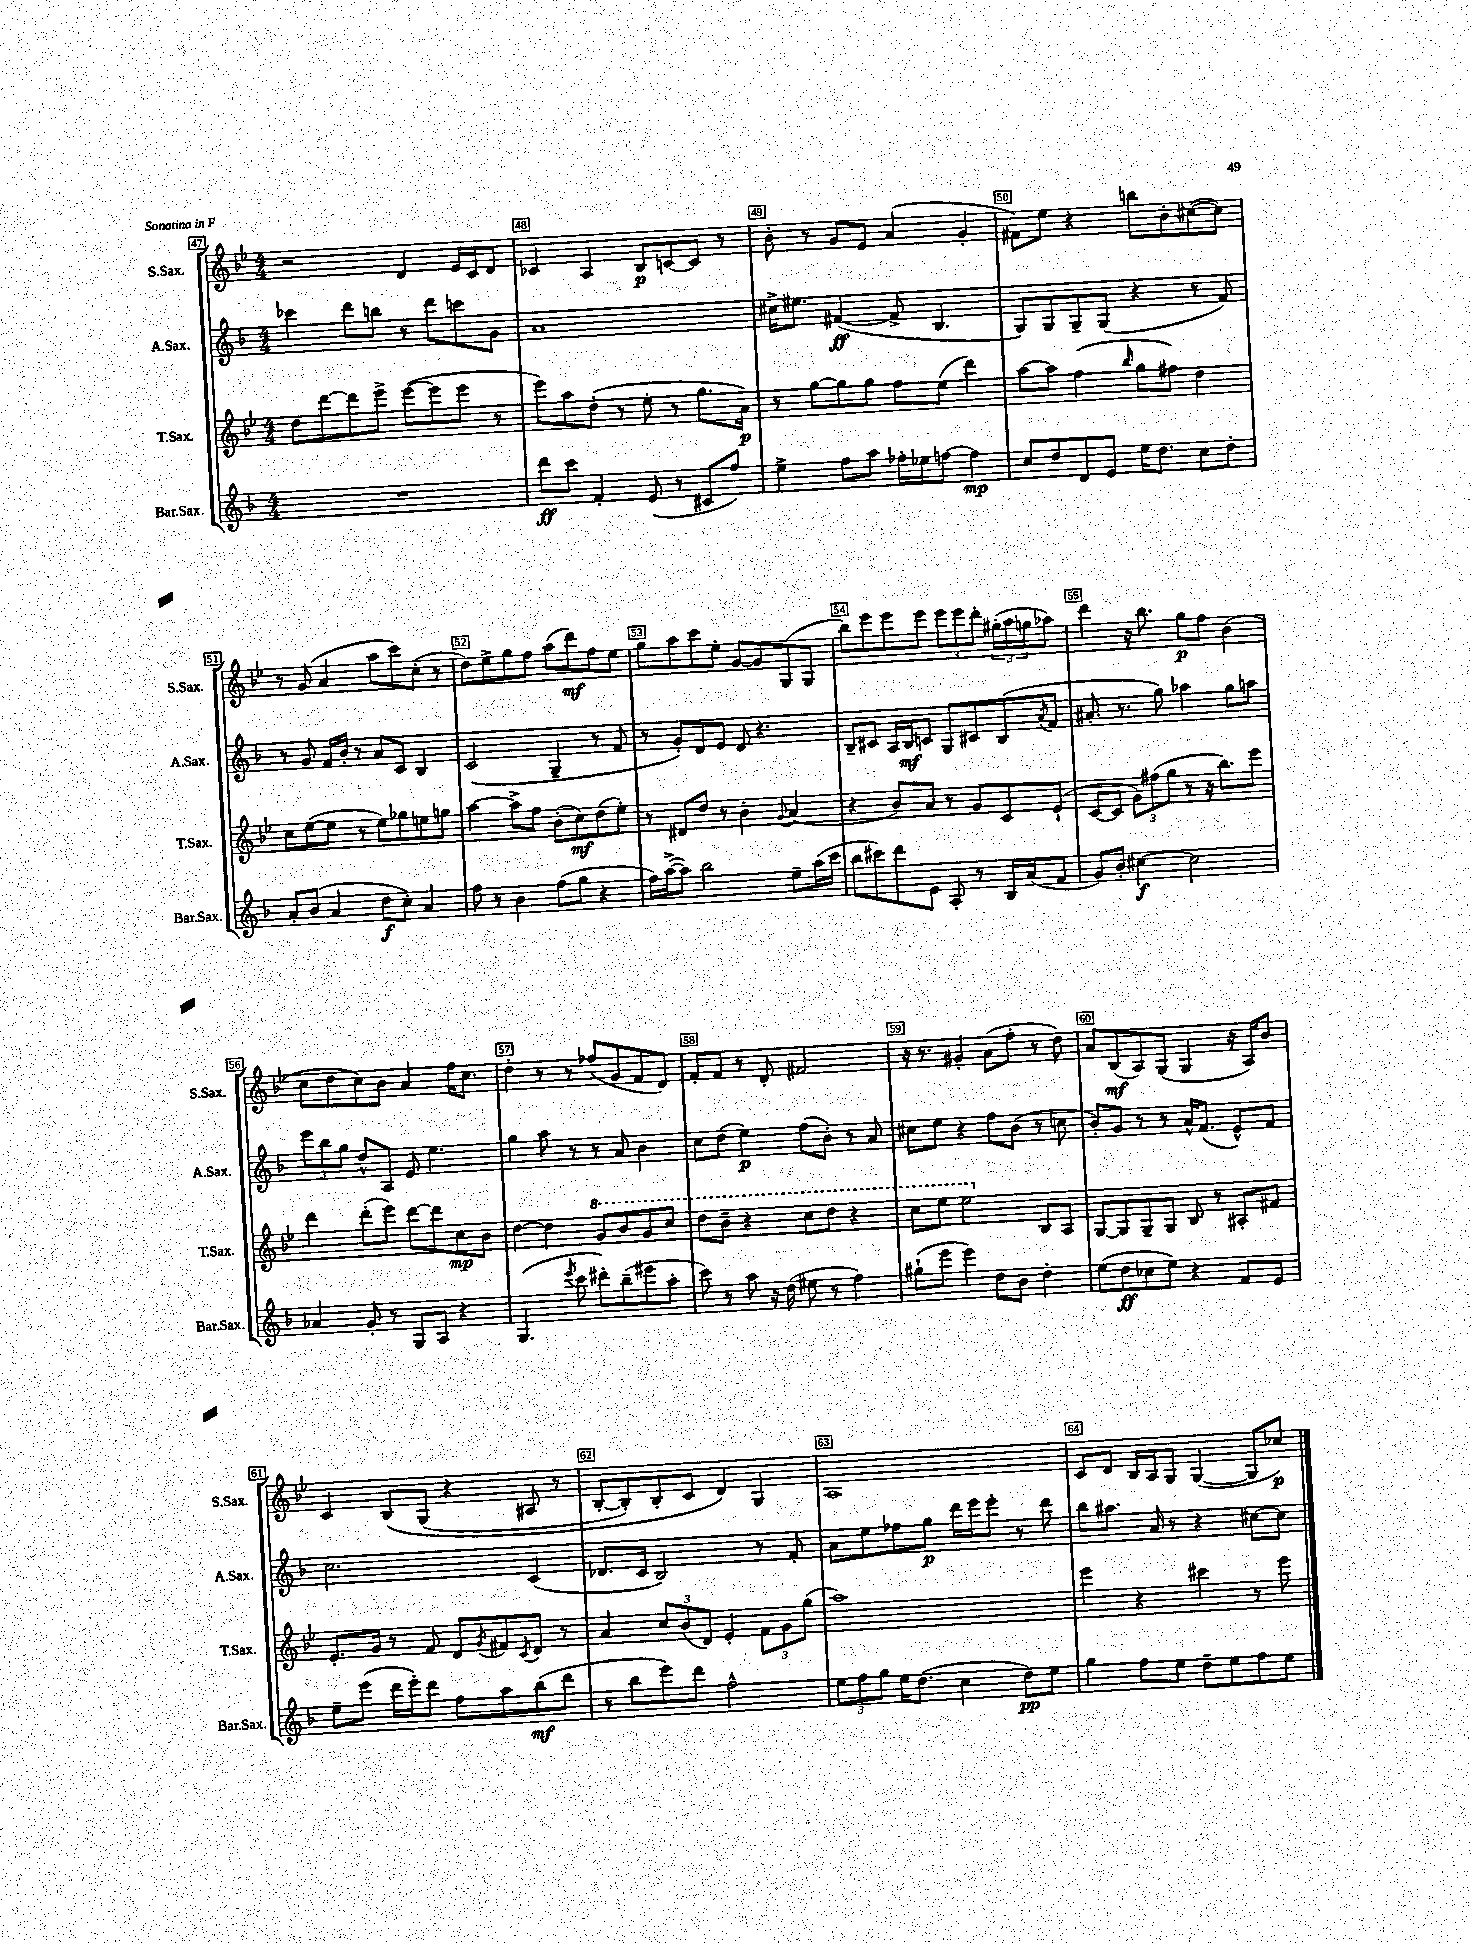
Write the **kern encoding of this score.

**kern	**dynam	**kern	**dynam	**kern	**dynam	**kern	**dynam
*part4	*part4	*part3	*part3	*part2	*part2	*part1	*part1
*staff4	*staff4	*staff3	*staff3	*staff2	*staff2	*staff1	*staff1
*I"Bar.Sax.	*	*I"T.Sax.	*	*I"A.Sax.	*	*I"S.Sax.	*
*I'Bar.Sax.	*	*I'T.Sax.	*	*I'A.Sax.	*	*I'S.Sax.	*
*clefG2	*	*clefG2	*	*clefG2	*	*clefG2	*
*k[b-]	*	*k[b-e-]	*	*k[b-]	*	*k[b-e-]	*
*M4/4	*	*M4/4	*	*M4/4	*	*M4/4	*
=47	=47	=47	=47	=47	=47	=47	=47
1r	.	8dd\L	.	4ccc-X\	.	2r	.
.	.	[8ddd\	.	.	.	.	.
.	.	8ddd\]	.	8ddd\L	.	.	.
.	.	8eee-^\J	.	8bbn\J	.	.	.
.	.	([8eee-\L	.	8r	.	4d/	.
.	.	8eee-\]	.	8ddd\L	.	.	.
.	.	8eee-\J	.	8cccn\	.	16e-/LL	.
.	.	.	.	.	.	16c/J	.
.	.	8r	.	8g\J	.	8d/J	.
=48	=48	=48	=48	=48	=48	=48	=48
8ddd\L	ff	8eee-\L)	.	1a	.	4c-X/	.
8ccc\J	.	8aa\	.	.	.	.	.
4f'/	.	(8dd'\J	.	.	.	4A/	.
.	.	8r	.	.	.	.	.
(8e/	.	8ee-'\	.	.	.	8B-/L	p
8r	.	8r	.	.	.	[8cn/	.
8c#X/L	.	8.gg\L	.	.	.	8c/J]	.
8ff/J)	.	.	.	.	.	8r	.
.	.	16a\Jk)	p	.	.	.	.
=49	=49	=49	=49	=49	=49	=49	=49
4ee^\	.	8r	.	16cc#X^\KL	.	8b-'\	.
.	.	.	.	8.ee#X\J	.	.	.
.	.	[8gg\L	.	.	.	8r	.
8ff\L	.	8gg\]	.	([4f#X/	ff	8g/L	.
8aa\J	.	8gg\J	.	.	.	8e-/J	.
16ff-X'\LL	.	8ff\L	.	8f#^/]	.	(4a/	.
16ee-X\J	.	.	.	.	.	.	.
[8ffn\J	.	(8ee-\J	.	4.B-/	.	.	.
4ff\]	mp	4ddd\)	.	.	.	4g'/	.
=50	=50	=50	=50	=50	=50	=50	=50
8cc/L	.	[8aa\L	.	8G/L)	.	8f#X\L)	.
8dd/	.	8aa\J]	.	8G/	.	8ee-\J	.
8d/	.	(4ff\	.	8G~/	.	4r	.
8e/J	.	.	.	(8G/J	.	.	.
.	.	16qqbb-/	.	.	.	.	.
16ee\KL	.	8gg\L	.	4r	.	8bbn\L	.
8.dd\J	.	.	.	.	.	.	.
.	.	8ff#X\J)	.	.	.	8b-'\	.
8cc\L	.	4dd\	.	8r	.	([8cc#X\	.
8dd'\J	.	.	.	8f/)	.	8cc#\J])	.
!!LO:LB:g=z
=51	=51	=51	=51	=51	=51	=51	=51
8a'/L	.	8cc\L	.	8r	.	8r	.
(8b-/J	.	([8ee-\	.	8g/	.	(8g/	.
4a/	.	8ee-\J]	.	16f/LL	.	4a/	.
.	.	.	.	16b-'/JJ	.	.	.
.	.	8r	.	8r	.	.	.
8dd\L	f	8ee-\L)	.	8a/L	.	8aa\L	.
8cc'\J)	.	8gg-X\	.	8c/J	.	8ccc\)	.
4a/	.	8een\	.	4B-/	.	(8cc'\J	.
.	.	8ggn\J	.	.	.	8r	.
=52	=52	=52	=52	=52	=52	=52	=52
8ff\	.	[4aa\	.	(2c/	.	8dd\L)	.
8r	.	.	.	.	.	8ee-^\	.
4b-\	.	8aa^\L]	.	.	.	8gg\	.
.	.	8ff\J	.	.	.	8ff\J	.
(8ff\L	.	(8b-'\L	.	4G~/	.	(8aa\L	.
8gg\J	.	8cc\)	mf	.	.	8ddd\)	mf
4r	.	(8dd\	.	8r	.	8ff\	.
.	.	8ee-'\J)	.	8f/	.	8ee-\J	.
=53	=53	=53	=53	=53	=53	=53	=53
16ff\LL)	.	8r	.	8r	.	8gg\L	.
([16aa^\J	.	.	.	.	.	.	.
8aa\J])	.	8d#X/L	.	8g'/L)	.	8aa\	.
2bb-\	.	8dd/J	.	8d/	.	8ccc\	.
.	.	8r	.	8e/J	.	8ee-'\J	.
.	.	4b-'\	.	8d/	.	[8g/L	.
.	.	.	.	4.r	.	8g/]	.
.	.	8qqg/	.	.	.	.	.
8ee~\L	.	(4a/	.	.	.	(8G/	.
(16aa\L	.	.	.	.	.	8G/J	.
16ccc\JJ	.	.	.	.	.	.	.
=54	=54	=54	=54	=54	=54	=54	=54
8bb-\L	.	4r	.	8B-~/L	.	8bb-\L)	.
8ccc#X\)	.	.	.	8c#X/J	.	8eee-\	.
8ddd\	.	8b-/L)	.	16A/LL	.	8eee-\	.
.	.	.	.	16B-/J	mf	.	.
8e\J	.	8a/J	.	8cn/J	.	8eee-\J	.
8A'/	.	8r	.	8G/L	.	12eee-\L	.
.	.	.	.	.	.	12eee-\	.
8r	.	8g/L	.	8c#X/	.	.	.
.	.	.	.	.	.	12ddd'\J	.
16B-/LL	.	8c/	.	(8B-/	.	(24gg#X'\LL	.
.	.	.	.	.	.	24aa\	.
(16a/J	.	.	.	.	.	.	.
.	.	.	.	.	.	24ggn\J	.
.	.	.	.	8qa/	.	.	.
8f/J	.	(8e-`/J	.	8f/J	.	8aa-X\J)	.
=55	=55	=55	=55	=55	=55	=55	=55
8g/L)	.	[8c/L	.	8.a#X'/	.	4ddd\	.
8b-'/J	.	8c/J]	.	.	.	.	.
.	.	.	.	8.r	.	.	.
[4cc#X\	f	12g\L)	.	.	.	16r	.
.	.	.	.	.	.	8.bb-\	.
.	.	(12ff#X\	.	.	.	.	.
.	.	.	.	8gg\)	.	.	.
.	.	12gg\J	.	.	.	.	.
2cc#\]	.	8r	.	4aa-X\	.	8gg\L	p
.	.	16r	.	.	.	8ff\J	.
.	.	8.bb-\L)	.	.	.	.	.
.	.	.	.	8gg\L	.	(4b-\	.
.	.	8eee-\J	.	8aan\J	.	.	.
!!LO:LB:g=z
=56	=56	=56	=56	=56	=56	=56	=56
4a-X/	.	4ddd\	.	12eee\L	.	8cc\L	.
.	.	.	.	12bb-\	.	.	.
.	.	.	.	.	.	8dd\	.
.	.	.	.	12gg\J	.	.	.
8g'/	.	(8ddd'\L	.	8dd^^/L	.	8cc\)	.
8r	.	8eee-\J)	.	8A/J	.	8b-\J	.
8G/L	.	[8ddd\L	.	8e/	.	4a/	.
8A/J	.	8ddd\]	.	4.ee\	.	.	.
4r	.	8cc\	mp	.	.	16ff\KL	.
.	.	.	.	.	.	8.cc\J	.
.	.	8b-\J	.	.	.	.	.
=57	=57	=57	=57	=57	=57	=57	=57
(4.G/	.	[4dd\	.	4gg\	.	4dd'\	.
.	.	4dd\]	.	8aa\	.	8r	.
8qeee/	.	.	.	.	.	.	.
8ccc\	.	.	.	8r	.	8r	.
*	*	*8va	*	*	*	*	*
8ddd#X'\L)	.	8gg/L	.	8r	.	(8ff-X/L	.
(8bb-~\	.	8bb-/	.	8a/	.	8g/	.
8eee#X\	.	8gg/	.	4b-\	.	8f/	.
8aa'\J	.	8ccc/J	.	.	.	8d/J)	.
=58	=58	=58	=58	=58	=58	=58	=58
8ccc\)	.	8ddd\L	.	8cc\L	.	8f'/L	.
8r	.	8bb-~\J	.	(8dd\J	.	8f/J	.
8aa\	.	4r	.	4ee\)	p	8r	.
16r	.	.	.	.	.	8d'/	.
(16dd\	.	.	.	.	.	.	.
8ee#X\	.	8ccc\L	.	(8ff\L	.	2f#X/	.
8r	.	8ddd\J	.	8b-'\J)	.	.	.
4ff\)	.	4r	.	8r	.	.	.
.	.	.	.	8a/	.	.	.
=59	=59	=59	=59	=59	=59	=59	=59
(8gg#X`\L	.	8ccc\L	.	8cc#X\L	.	16r	.
.	.	.	.	.	.	8.r	.
8eee\J	.	8eee-\J	.	8ee\J	.	.	.
4eee\)	.	2eee-\	.	4r	.	4g#X'/	.
8dd\L	.	.	.	8ff\L	.	(8a\L	.
8b-\J	.	.	.	(8b-\J	.	8ff'\J	.
*	*	*X8va	*	*	*	*	*
4dd'\	.	8B-/L	.	8r	.	8r	.
.	.	8A/J	.	8ccn\	.	8dd\)	.
=60	=60	=60	=60	=60	=60	=60	=60
(8ee\L	.	[8G/L	.	8b-'/L)	.	8a/L	.
8dd\	ff	8G/]	.	8g/J	.	(8B-/	mf
8cc-X\	.	8G~/	.	8r	.	8A/)	.
8ee\J)	.	8G/J	.	8r	.	(8G/J	.
4r	.	8B-/	.	16a^^/KL	.	4G/	.
.	.	.	.	(8.f/J	.	.	.
.	.	8r	.	.	.	.	.
8f/L	.	8A#X'/L	.	8e^^/L)	.	16r	.
.	.	.	.	.	.	16A/KL)	.
8e/J	.	8f#X/J	.	8f/J	.	8b-/J	.
!!LO:LB:g=z
=61	=61	=61	=61	=61	=61	=61	=61
8ee~\L	.	8.e-'/L	.	2.cc\	.	4c/	.
(8eee\J	.	.	.	.	.	.	.
.	.	16g/Jk	.	.	.	.	.
16ddd\LL	.	8r	.	.	.	(8B-/L	.
16eee'\J)	.	.	.	.	.	.	.
8ddd\J	.	8f/	.	.	.	(8G/J	.
8ff\L	.	8d/L	.	.	.	4r	.
.	.	8qg/	.	.	.	.	.
8aa\	.	8f#X/	.	.	.	.	.
.	.	8qc/	.	.	.	.	.
(8bb-\	mf	8d/J	.	(4c/	.	8A#X/	.
8ddd\J	.	8r	.	.	.	8r	.
=62	=62	=62	=62	=62	=62	=62	=62
8r	.	4a/	.	8.d-X/L	.	[8B-'/L	.
8bb-\L	.	.	.	.	.	8B-'/])	.
.	.	.	.	16c/Jk	.	.	.
8eee\)	.	12cc/L	.	2B-/)	.	8B-'/	.
.	.	(12b-/	.	.	.	.	.
8ddd\J	.	.	.	.	.	8c/J	.
.	.	12d/J)	.	.	.	.	.
2ff^^\	.	4e-'/	.	.	.	4d/)	.
.	.	12f\L	.	8r	.	4G/	.
.	.	12g\	.	.	.	.	.
.	.	.	.	8f'/	.	.	.
.	.	(12gg\J	.	.	.	.	.
=63	=63	=63	=63	=63	=63	=63	=63
12ee\L	.	1aa)	.	8a\L	.	1A	.
12ff\	.	.	.	.	.	.	.
.	.	.	.	8ee\	.	.	.
12gg\J	.	.	.	.	.	.	.
16ee\KL	.	.	.	8ff-X\	.	.	.
(8.dd\J	.	.	.	.	.	.	.
.	.	.	.	8gg\J	p	.	.
4cc\	.	.	.	16ddd\LL	.	.	.
.	.	.	.	16eee\J	.	.	.
.	.	.	.	8eee'\J	.	.	.
8dd\L)	pp	.	.	8r	.	.	.
8ee\J	.	.	.	8ddd\	.	.	.
=64	=64	=64	=64	=64	=64	=64	=64
4gg\	.	4eee-\	.	8bb-\L	.	8c/L	.
.	.	.	.	8.aa#X\J	.	8d/J	.
8ff\L	.	4r	.	.	.	16B-/LL	.
.	.	.	.	16a/	.	16A/J	.
8ee\J	.	.	.	8r	.	8G/J	.
8dd~\L	.	4ccc#X\	.	4r	.	([4G/	.
8ee\	.	.	.	.	.	.	.
8ff\	.	8r	.	[8cc#X\L	.	8G/L]	.
8ee\J	.	8eee-\	.	8cc#\J]	.	8cc-X/J)	p
==	==	==	==	==	==	==	==
*-	*-	*-	*-	*-	*-	*-	*-
